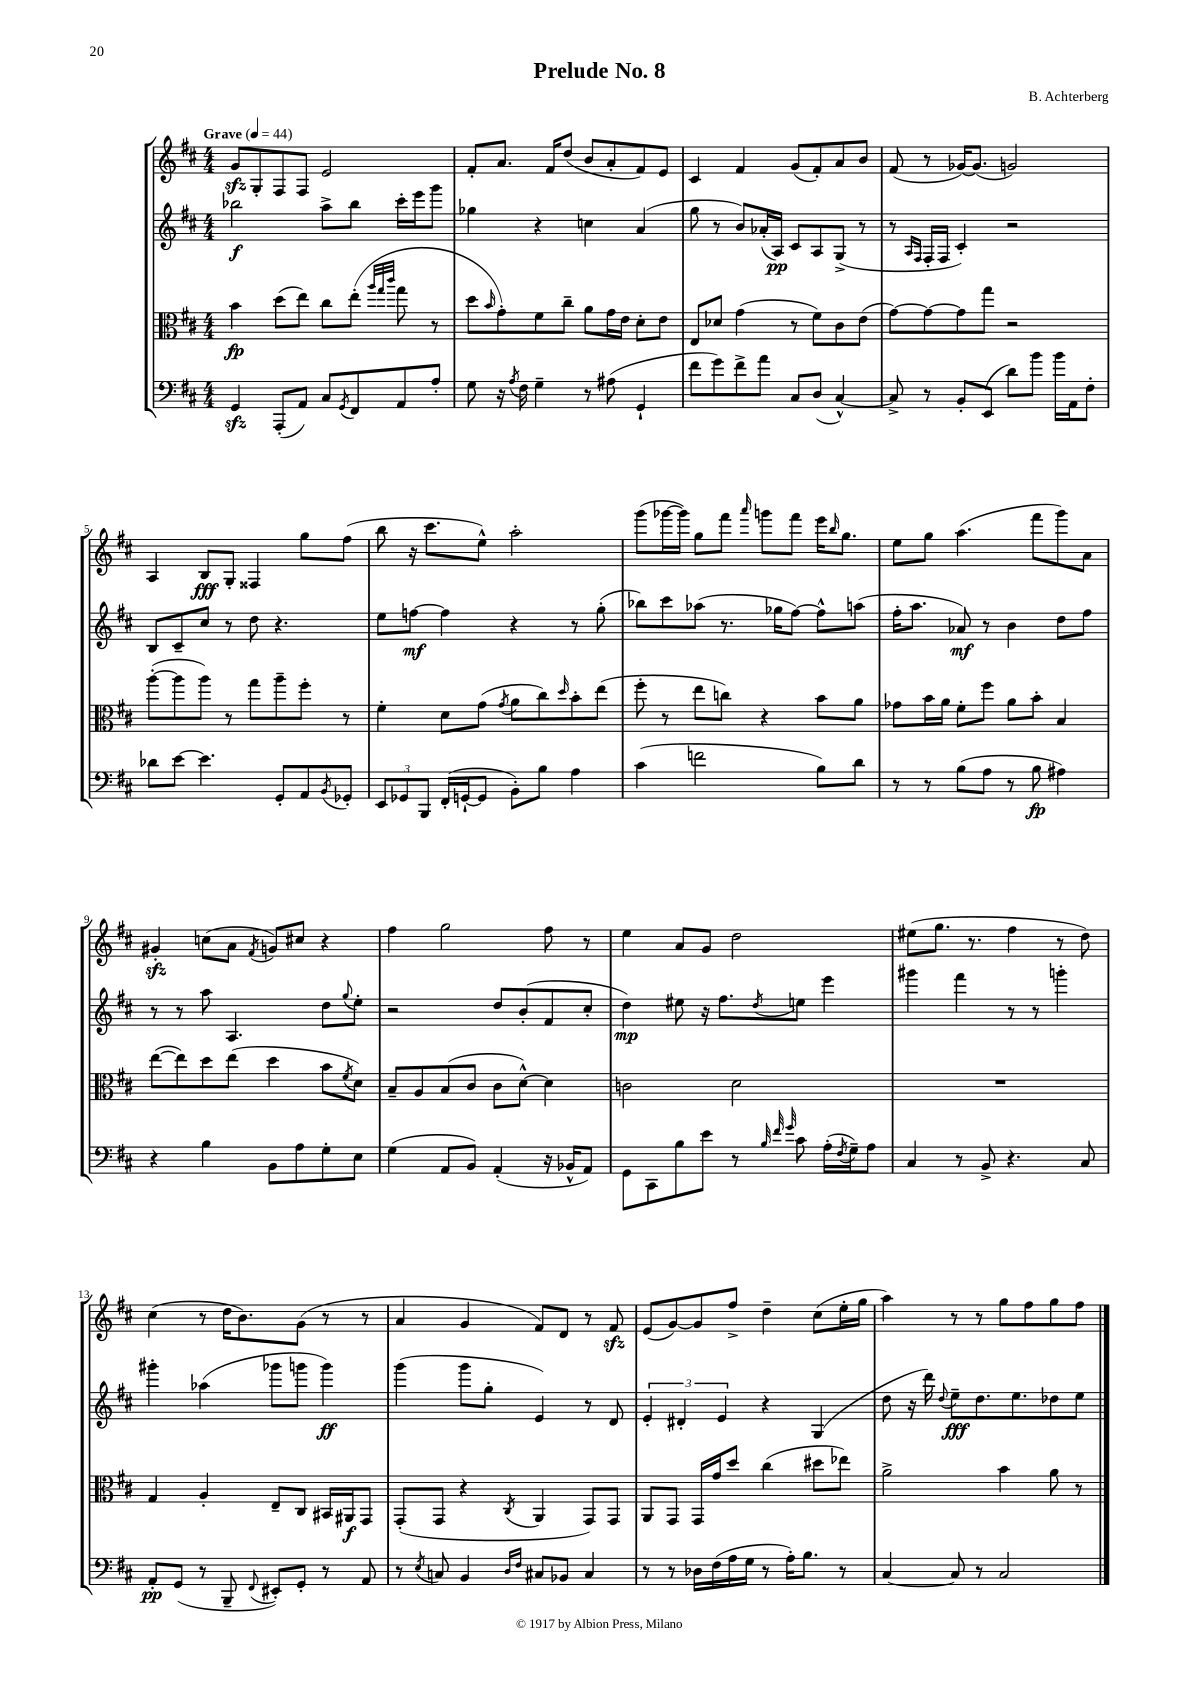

**kern	**kern	**kern	**kern
*staff4	*staff3	*staff2	*staff1
*clefF4	*clefC3	*clefG2	*clefG2
*k[f#c#]	*k[f#c#]	*k[f#c#]	*k[f#c#]
*M4/4	*M4/4	*M4/4	*M4/4
*MM44	*MM44	*MM44	*MM44
4GG	4b	2bb-	8g
.	.	.	8G'
(8AAA'	(8dd	.	8F#
8AA)	8ee)	.	8F#
8C#	8cc#	8aa^	2e
8qGG	.	.	.
8FF#	(8ee'	8bb-	.
.	32qqaa	.	.
.	32qqgg	.	.
.	32qqccc#	.	.
8AA	8gg	16ccc#'	.
.	.	16eee	.
8A'	8r	8ggg	.
=	=	=	=
8G	8dd	4gg-	8f#'
.	16qqb	.	.
16r	8g')	.	8.a
8qA	.	.	.
16F#	.	.	.
4G~	8f#	4r	.
.	.	.	16f#
.	8cc#~	.	(8dd
8r	8a	4cc	8b
(8A#	16g	.	8a'
.	16e	.	.
4GG`	8d'	(4a	8f#)
.	8e	.	8e
=	=	=	=
8f#	8E	8gg	4c#
8g)	8d-	8r	.
8f#^	(4g	8b)	4f#
8a	.	(16a-'	.
.	.	16A)	.
8C#	8r	8c#	(8g
(8D	8f#)	8A	8f#')
[4C#^^)	8c#	(8G^	8a
.	(8e	8r	8b
=	=	=	=
8C#^]	[8g)	8r	(8f#
.	.	16qqA	.
.	.	16qqF#	.
8r	8g_	16F#'	8r
.	.	16F#	.
8BB'	8g]	4c#')	[16g-)
.	.	.	(8.g-]
(8EE	8gg	.	.
8d)	2r	2r	2g)
8b	.	.	.
16b	.	.	.
16AA	.	.	.
8F#'	.	.	.
=	=	=	=
8d-	([8aa'	8B	4A
[8e	8aa]	8c#~	.
4.e]	8aa)	8cc#	8B
.	8r	8r	8G'
.	8gg	8dd	4F##
8GG'	8aa~	4.r	.
8AA	8ff#'	.	8gg
8qBB	.	.	.
8GG-'	8r	.	(8ff#
=	=	=	=
12EE	4f#'	8ee	8bb
12GG-	.	.	.
.	.	[8ff	16r
12BBB	.	.	.
.	.	.	8.ccc#
(16FF#'	8d	4ff]	.
[16GG`	.	.	.
8GG]	(8g	.	8ee^^)
.	8qg	.	.
8BB')	8a	4r	2aa'
8B	8cc#)	.	.
.	16qqdd	.	.
4A	8b'	8r	.
.	(8ee	(8gg'	.
=	=	=	=
(4c#	8ff#'	8bb-)	(8ggg
.	8r	8ccc#	[16ggg-
.	.	.	16ggg-])
2f	8ee	(8aa-	8gg
.	8cc)	8.r	8fff#
.	.	.	16qqaaa
.	4r	.	8ggg
.	.	16gg-	.
.	.	[8ff#)	8fff#
8B)	8b	8ff#^^]	16eee
.	.	.	16qqbb
.	.	.	8.gg
8d	8a	(8aa	.
=	=	=	=
8r	8g-	16ff#'	8ee
.	.	8.aa	.
8r	16b	.	8gg
.	16a	.	.
(8B	8f#'	8a-)	(4.aa
8A	8ff#	8r	.
8r	8a	4b	.
8B	8b'	.	8fff#
4A#)	4B	8dd	8ggg)
.	.	8ff#	8a
=	=	=	=
4r	([8ee	8r	4g#'
.	8ee])	8r	.
4B	8dd	8aa	(8cc
.	(8ee	4.A	8a
.	.	.	8qf#
8BB	4dd	.	8g)
8A	.	.	8cc#
8G'	8b	8dd	4r
.	8qf#	8qqgg	.
8E	8d)	8ee'	.
=	=	=	=
(4G	8B~	2r	4ff#
.	8A	.	.
8AA	(8B	.	2gg
8BB)	8c#	.	.
(4AA'	8c#	8dd	.
.	[8d^^)	(8b'	.
16r	4d]	8f#	8ff#
16BB-^^	.	.	.
8AA)	.	8cc#'	8r
=	=	=	=
8GG	2c	4dd)	4ee
8CC#	.	.	.
8B	.	8ee#	8a
8e	.	16r	8g
.	.	8.ff#	.
8r	2d	.	2dd
32qqB	.	.	.
32qqf#	.	.	.
32qqg	.	8qdd	.
8c#	.	8ee	.
(16A'	.	4eee	.
8qF#	.	.	.
16G~)	.	.	.
8A	.	.	.
=	=	=	=
4C#	1r	4ggg#	(8ee#
.	.	.	8.gg
8r	.	4fff#	.
.	.	.	8.r
8BB^	.	.	.
4.r	.	8r	4ff#
.	.	8r	.
.	.	4ggg'	8r
8C#	.	.	8dd)
=	=	=	=
8AA'	4G	4ggg#'	(4cc#
(8GG	.	.	.
8r	4A'	(4aa-	8r
8BBB~	.	.	16dd
.	.	.	8.b)
8qqFF#	.	.	.
8EE#')	8E~	8ggg-	.
8GG'	8C#	8ggg	(8g
8r	16BB#	4ggg)	8r
.	16AA#	.	.
8AA	8GG	.	8r
=	=	=	=
8r	(8GG'	(4ggg	4a
8qE	.	.	.
8C	8GG	.	.
4BB	4r	8ggg	4g
.	.	8gg'	.
16qqD	.	.	.
16qqF#	8qC#	.	.
8C#	4AA	4e)	8f#)
8BB-	.	.	8d
4C#	8GG)	8r	8r
.	8GG	8d	8f#
=	=	=	=
8r	8AA	6e'	(8e
8r	8GG	.	[8g)
.	.	6d#'	.
16D-	16GG	.	8g]
(16F#	16g	.	.
.	.	6e	.
16A	8dd	.	8ff#^
16G	.	.	.
8r	(4cc#	4r	4dd~
16A')	.	.	.
8.B	.	.	.
.	8dd#	(4G	(8cc#
8r	8ee-)	.	16ee'
.	.	.	16gg
=	=	=	=
[4C#	2a^	8dd	4aa)
.	.	16r	.
.	.	16ddd)	.
.	.	8qqdd	.
8C#]	.	8ee~	8r
8r	.	8.dd	8r
2C#	4b	.	8gg
.	.	8.ee	.
.	.	.	8ff#
.	8a	8dd-	8gg
.	8r	8ee	8ff#
==	==	==	==
*-	*-	*-	*-
